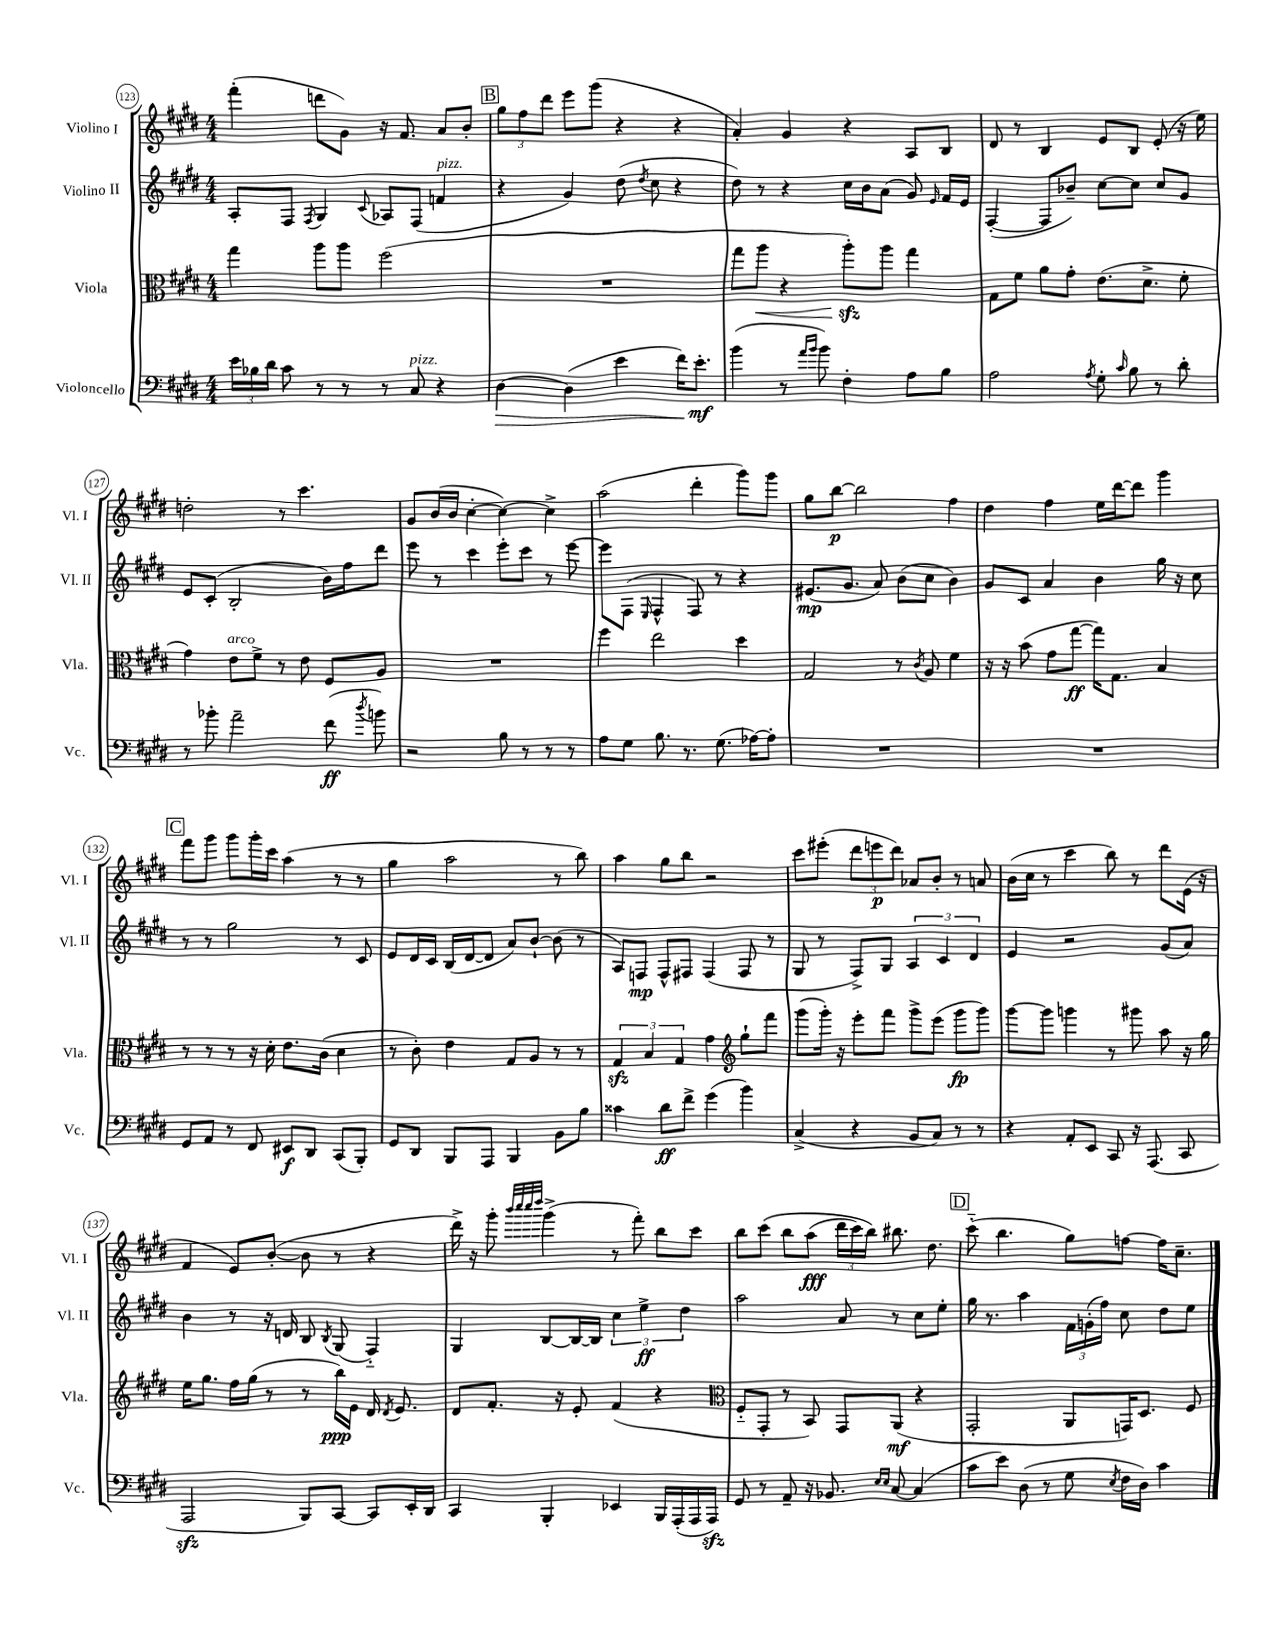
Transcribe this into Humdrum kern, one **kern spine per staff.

**kern	**kern	**kern	**kern
*staff4	*staff3	*staff2	*staff1
*clefF4	*clefC3	*clefG2	*clefG2
*k[f#c#g#d#]	*k[f#c#g#d#]	*k[f#c#g#d#]	*k[f#c#g#d#]
*M4/4	*M4/4	*M4/4	*M4/4
24e\LL	4gg#\	8A'/L	(4fff#'\
24B-\	.	.	.
24d#\JJ	.	.	.
8c#\	.	8F#/J	.
.	.	8qF#/	.
8r	8aa\L	4G#/	8ddd\L
8r	8aa\J	.	8g#\J)
.	.	8qqc#/	.
8r	(2ff#\	8A-/L	16r
.	.	.	8.f#/
8C#/	.	(8F#/J	.
4r	.	4f/	8a/L
.	.	.	8b'/J
=	=	=	=
[4D#\	1r	4r	12gg#\L
.	.	.	12ff#\
.	.	.	12ddd#\J
(4D#\]	.	4g#/)	8eee\L
.	.	.	(8ggg#\J
4e\	.	(8dd#\	4r
.	.	8qdd#/	.
.	.	8cc#\	.
16f#\LK)	.	4r	4r
8.e'\J	.	.	.
=	=	=	=
(4b\	8gg#\L	8dd#\)	4a'/)
.	8aa\J	8r	.
8r	4r	4r	4g#/
16qqa/LL	.	.	.
16qqb/JJ	.	.	.
8b\)	.	.	.
4F#'\	8aa'\L)	16cc#\LL	4r
.	.	16b\J	.
.	8aa\J	(8a\J	.
8A\L	4gg#\	8g#/)	8A/L
.	.	16qqe/	.
8B\J	.	16f#/LL	8B/J
.	.	16e/JJ	.
=	=	=	=
2A\	8G#\L	([4F#'/	8d#/
.	8f#\J	.	8r
.	8a\L	8F#/]L	4B/
.	8g#'\J	8b-~/J)	.
8qA/	.	.	.
8G#'\	(8.e\L	[8cc#\L	8e/L
16qqc#/	.	.	.
8B\	.	8cc#\]J	8B/J
.	8.d#^\J	.	.
8r	.	8cc#/L	(8e'/
8d#'\	8f#'\	8g#/J	16r
.	.	.	16ee\)
=	=	=	=
8r	4g#\)	8e/L	2dd'\
8b-'\	.	(8c#'/J	.
2a~\	8e\L	2B'/	.
.	8f#^\J	.	.
.	8r	.	8r
.	8e\	.	4.ccc#\
(8f#\	8F#/L	16b\LL)	.
.	.	16ff#\J	.
8qdd#/	.	.	.
8b\)	8A/J	8ddd#\J	.
=	=	=	=
2r	1r	8eee\	8g#/L
.	.	8r	(16b/L
.	.	.	16b/JJ
.	.	4ccc#\	[4cc#'\
8B\	.	8eee'\L	4cc#\_)
8r	.	8ccc#\J	.
8r	.	8r	4cc#^\]
8r	.	[8eee\	.
=	=	=	=
8A\L	4ff#\	8eee\]L	(2aa\
8G#\J	.	(8F#\J	.
.	.	16qqE/	.
8.B\	2ee\	4F#^^/	.
8.r	.	.	.
.	.	8F#/)	4ddd#'\
(8.G#\	.	8r	.
.	4dd#\	4r	8ggg#\L)
[16A-\LK)	.	.	.
8A-'\]J	.	.	8ggg#\J
=	=	=	=
1r	2G#/	(8.e#/L	8gg#\L
.	.	.	[8bb\J
.	.	8.g#/J	.
.	.	.	2bb\]
.	.	8a/)	.
.	8r	(8b\L	.
.	8qc#/	.	.
.	8A/	8cc#\J	.
.	4f#\	4b\)	4ff#\
=	=	=	=
1r	16r	8g#/L	4dd#\
.	16r	.	.
.	(8b\	8c#/J	.
.	8g#\L	4a/	4ff#\
.	[8gg#\J	.	.
.	16gg#\]LK)	4b\	16ee\LL
.	8.G#\J	.	[16ddd#\J
.	.	.	8ddd#\]J
.	4B/	16gg#\	4ggg#\
.	.	16r	.
.	.	8cc#\	.
=	=	=	=
8GG#/L	8r	8r	8fff#\L
8AA/J	8r	8r	8ggg#\J
8r	8r	2gg#\	8ggg#\L
8FF#/	16r	.	16ggg#'\L
.	16d#'\	.	16ccc#\JJ
8EE#/L	8.e\L	.	(4aa\
8DD#/J	.	.	.
.	(16c#\Jk	.	.
(8CC#/L	4d#\	8r	8r
8BBB'/J)	.	8c#/	8r
=	=	=	=
8GG#/L	8r	8e/L	4gg#\
8DD#/J	8c#'\)	16d#/L	.
.	.	16c#/JJ	.
8BBB/L	4e\	(16B/LL	2aa\
.	.	[16d#/J	.
8AAA/J	.	8d#/]J	.
4BBB/	8G#/L	8a/L)	.
.	8A/J	[8b`/J	.
8BB\L	8r	(8b\]	8r
8B\J	8r	8r	8bb\)
=	=	=	=
4c##\	6G#/	8A/L)	4aa\
.	.	8F/J	.
.	6B/	.	.
8d#\L	.	8F^^/L	8gg#\L
.	6G#/	.	.
8f#^\J	.	8F#/J	8bb\J
(4g#\	4g#\	(4F#/	2r
*	*clefG2	*	*
4b\)	8gg#`\L	8F#/	.
.	8fff#\J	8r	.
=	=	=	=
(4C#^/	(8ggg#\L	8G#/	8ccc#\L
.	16ggg#'\Jk)	8r	(8eee#'\J
.	16r	.	.
4r	8eee'\L	8F#^/L)	12ddd#\L
.	.	.	12eee\
.	8fff#\J	8G#/J	.
.	.	.	12ddd#\J)
8BB/L	8ggg#^\L	6A/	8a-/L
8C#/J)	(8eee\J	.	8b'/J
.	.	6c#/	.
8r	8ggg#\L	.	8r
.	.	6d#/	.
8r	8ggg#\J)	.	8a/
=	=	=	=
4r	[8ggg#\L	4e/	(16b\LL
.	.	.	16cc#\JJ
.	8ggg#\]J	.	8r
8AA'/L	4ggg\	2r	4ccc#\
8EE/J	.	.	.
8CC#/	8r	.	8bb\)
16r	8ggg#\	.	8r
(8.AAA/	.	.	.
.	8aa\	(8g#/L	8ddd#\L
8CC#/	16r	8a/J)	(16e\Jk
.	16gg#\	.	16r
=	=	=	=
2AAA/	16ee\LK	4b\	4f#/
.	8.gg#\J	.	.
.	16ff#\LL	8r	8e/L)
.	(16gg#\JJ	.	.
.	8r	16r	([8b'/J
.	.	16d/	.
8BBB/L)	8r	8B/	8b\]
.	.	8qB/	.
[8CC#/J	16bb\LL)	(8G#/	8r
.	16e\JJ	.	.
8CC#/]L	16d#/	4F#'~/)	4r
.	8qd#/	.	.
.	8.e/	.	.
16EE'/L	.	.	.
16DD#/JJ	.	.	.
=	=	=	=
4CC#/	8d#/L	4G#/	16ddd#^\)
.	.	.	16r
.	8.f#'/J	.	8ggg#'\
.	.	.	32qqbbb/LLL
.	.	.	32qqcccc#/
.	.	.	32qqcccc#/
.	.	.	32qqdddd#/JJJ
4BBB'/	.	[8B/L	(4ggg#^\
.	16r	.	.
.	8e'/	16B/_L	.
.	.	16B/]JJ	.
4EE-/	(4f#/	6cc#\	8r
.	.	.	8fff#'\)
.	.	6ee^\	.
16BBB/LL	4r	.	8bb\L
(16AAA'/	.	.	.
.	.	6dd#\	.
16AAA/	.	.	8ccc#\J
16AAA/JJ)	.	.	.
=	=	=	=
*	*clefC3	*	*
8GG#/	8F#'~/L	2aa\	8bb\L
8r	8GG#'/J	.	&(8ccc#\J
8AA~/	8r	.	8bb\L
16r	8BB/)	.	(8aa\J
8.BB-/	.	.	.
.	8GG#/L	8a/	24ddd#\LL
.	.	.	24ccc#\)
.	.	.	24bb\JJ&)
16qqE/LL	.	.	.
16qqE/JJ	.	.	.
[8C#/	(8AA/J	8r	8.bb#\
(4C#/]	4r	8cc#\L	.
.	.	.	8.dd#\
.	.	8ee'\J	.
=	=	=	=
8c#\L	2GG#'/	16gg#\	(8ccc#'~\
.	.	8.r	.
8e\J)	.	.	4.bb\
(8D#\	.	4aa\	.
8r	.	.	.
8G#\	8AA/L	24f#\LL	8gg#\L)
.	.	(24g'\	.
.	.	24ff#\JJ)	.
8qE/	.	.	.
16F#\LL	16GG/K)	8cc#\	[8ff\J
16D#\JJ)	8.D#/J	.	.
4c#\	.	8dd#\L	16ff\]LK
.	.	.	8.cc#~\J
.	8F#/	8ee\J	.
==	==	==	==
*-	*-	*-	*-
